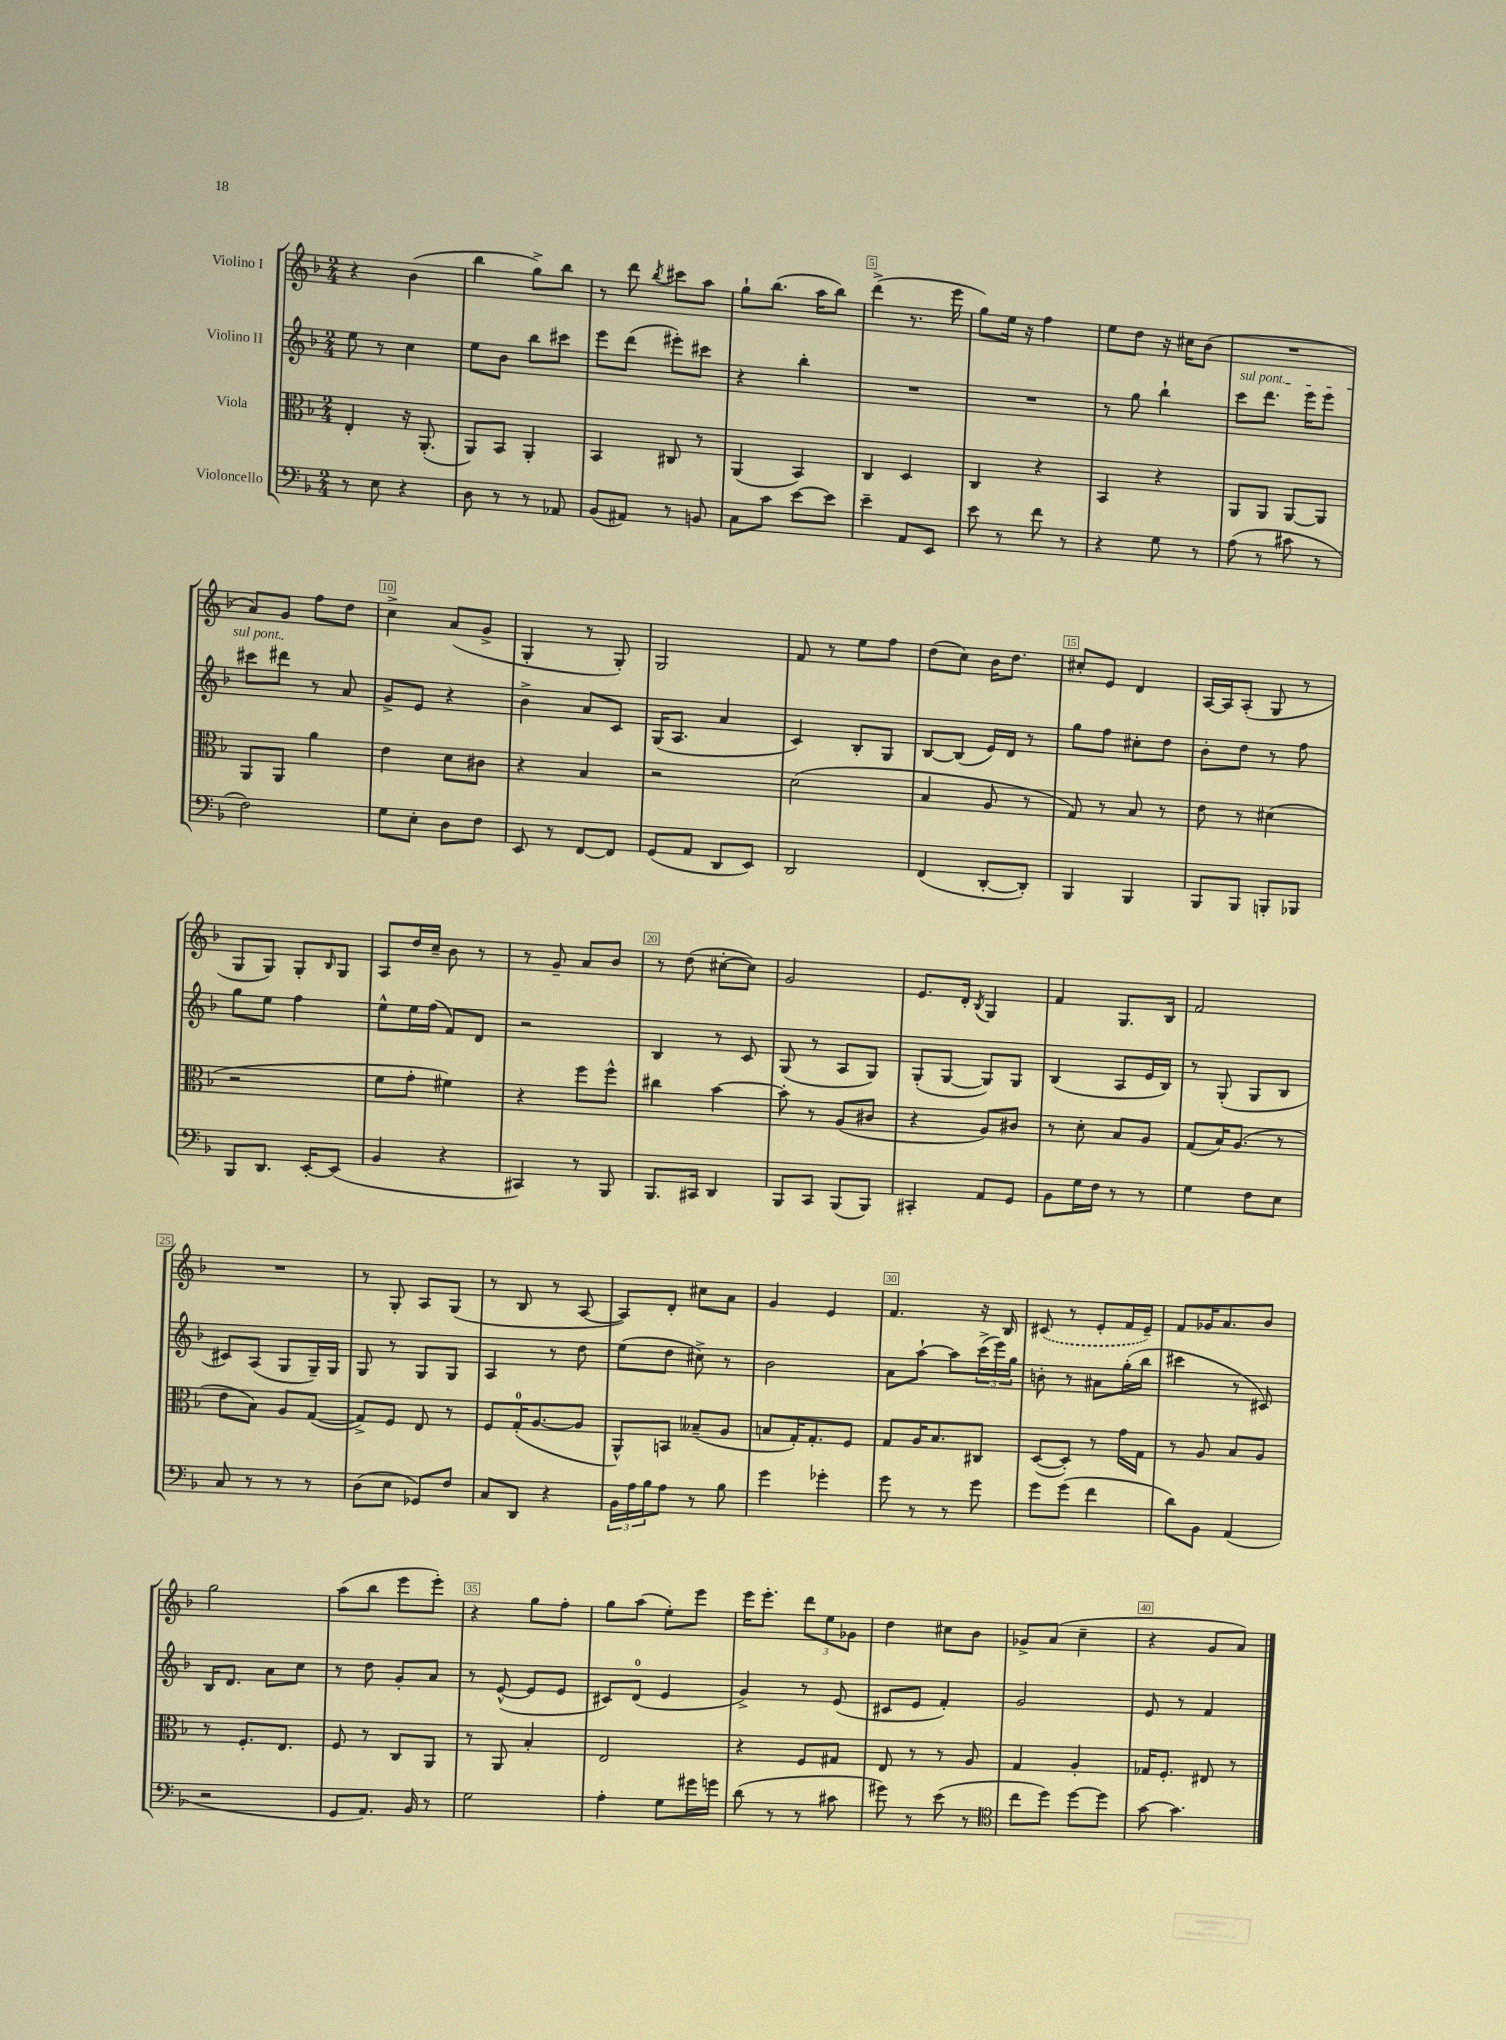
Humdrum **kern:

**kern	**kern	**kern	**kern
*part4	*part3	*part2	*part1
*staff4	*staff3	*staff2	*staff1
*I"Violoncello	*I"Viola	*I"Violino II	*I"Violino I
*clefF4	*clefC3	*clefG2	*clefG2
*k[b-]	*k[b-]	*k[b-]	*k[b-]
*M2/4	*M2/4	*M2/4	*M2/4
=1	=1	=1	=1
8r	4E'/	8ee\	4r
8E\	.	8r	.
4r	16r	4cc\	(4b-\
.	(8.AA'/	.	.
=2	=2	=2	=2
8D\	8AA/L)	8ee\L	4bb-\
8r	8BB-/J	8b-\J	.
8r	4AA'/	8bb-\L	8gg^\L)
8AA-X/	.	8ccc#X\J	8bb-\J
=3	=3	=3	=3
(8BB-/L	4BB-/	8eee\L	8r
8AA#X/J)	.	(8ddd\J	8ddd\
.	.	.	8qbb-/
8r	8C#X/	8eee#X'\L)	8ccc#X\L
8BBn/	8r	8ccc#X\J	8aa\J
=4	=4	=4	=4
8C\L	(4AA/	4r	8gg`\L
8c\J	.	.	(8.bb-\J
[8e\L	4BB-/)	4bb-'\	.
.	.	.	16aa\KL
8e\J]	.	.	8bb-\J)
=5	=5	=5	=5
4e~\	4C/	2r	(4ddd^\
8AA/L	4D/	.	8.r
8EE/J	.	.	.
.	.	.	16eee\
=6	=6	=6	=6
8e\	4C/	2r	8gg\L)
8r	.	.	16ee\Jk
.	.	.	16r
8f\	4r	.	4ff\
8r	.	.	.
=7	=7	=7	=7
4r	4BB-/	8r	8ee\L
.	.	8gg\	8dd\J
8G\	4r	4bb-`\	16r
.	.	.	16cc#X\KL
8r	.	.	(8b-\J
=8	=8	=8	=8
!	!	!LO:TX:a:i:t=sul pont.	!
(8A\	8AA/L	8ccc\L	2r
8r	8AA/J	8.ddd\J	.
8c#X\	[8AA/L	.	.
.	.	16eee\KL	.
8r	8AA/J]	8eee\J	.
!!LO:LB:g=z
=9	=9	=9	=9
2F\)	8AA/L	8ccc#X\L	8a/L)
.	8AA/J	8ddd#X\J	8g/J
.	4a\	8r	8ff\L
.	.	8a/	8dd\J
=10	=10	=10	=10
8G\L	4e\	8g^/L	4cc^\
8E'\J	.	8e/J	.
8D\L	8d\L	4r	(8a/L
8F\J	8c#X\J	.	8g^/J
=11	=11	=11	=11
8EE/	4r	4b-^\	4G'/
8r	.	.	.
[8FF/L	4B-/	8a/L	8r
8FF/J]	.	8c/J	8G'/)
=12	=12	=12	=12
(8GG/L	2r	(16G/KL	2G/
.	.	8.A/J	.
8AA/J	.	.	.
8DD/L	.	4a/	.
8EE/J)	.	.	.
=13	=13	=13	=13
2DD/	(2d\	4c/)	8f/
.	.	.	8r
.	.	8B-'/L	8ee\L
.	.	8G/J	8ff\J
=14	=14	=14	=14
(4FF/	4B-/	[8B-/L	(8dd\L
.	.	(8B-/J]	8cc\J)
[8DD'/L	8A/	16e/LL)	16b-\KL
.	.	16d/JJ	8.dd\J
8DD'/J])	8r	8r	.
=15	=15	=15	=15
4BBB-/	8G/)	8gg\L	8cc#X'/L
.	8r	8ff\J	8e/J
4BBB-/	8B-/	8cc#X'\L	4d/
.	8r	8dd\J	.
=16	=16	=16	=16
8BBB-/L	8e\	8b-'\L	[16A/LL
.	.	.	16A/J]
8BBB-/J	8r	8dd\J	(8A'/J
8BBBn'/L	(4d#X\	8r	8G/
8BBB-X/J	.	8ff\	8r
!!LO:LB:g=z
=17	=17	=17	=17
8BBB-/L	2r	8gg\L	8G/L
8.DD/J	.	8ee\J	8G/J)
.	.	4ff\	8G'/L
[16EE'/KL	.	.	.
.	.	.	16qqB-/
(8EE/J]	.	.	8G/J
=18	=18	=18	=18
4BB-/	8f\L	8ee^^\L	8A/L
.	8g'\J	16ee\L	16dd/L
.	.	(16ff\JJ	16cc~/JJ
4r	4f#X\)	8f/L)	8b-\
.	.	8d/J	8r
=19	=19	=19	=19
4CC#X/)	4r	2r	8r
.	.	.	8g~/
8r	8ff\L	.	8a/L
8BBB-/	8ff^^\J	.	8b-/J
=20	=20	=20	=20
8.BBB-/L	4cc#X\	4B-/	8r
.	.	.	(8dd\
16CC#X/Jk	.	.	.
4DD/	[4b-\	8r	[8cc#X'\L
.	.	8c/	8cc#\J])
=21	=21	=21	=21
8BBB-/L	8b-'\]	(8G/	2g/
8CC/J	8r	8r	.
(8BBB-/L	(8A/L	8A/L	.
8BBB-/J)	8c#X/J	8G/J)	.
=22	=22	=22	=22
4CC#X'/	4r	(8G'/L	8.e/L
.	.	[8G/J	.
.	.	.	16d'/Jk
.	.	.	8qB-/
8AA/L	8A/L)	8G/L])	4G/
8GG/J	8c#X/J	8G/J	.
=23	=23	=23	=23
8BB-\L	8r	(4B-/	4f/
16G\L	8d'\	.	.
16F\JJ	.	.	.
8r	8B-/L	8A/L	8.G/L
8r	8A/J	16e/L	.
.	.	16B-/JJ)	16B-/Jk
=24	=24	=24	=24
4G\	(8G/L	8r	2f/
.	16B-/K)	(8G'/	.
.	(8.A/J	.	.
8F\L	.	8G/L	.
8E\J	8r	8B-/J	.
!!LO:LB:g=z
=25	=25	=25	=25
8C/	8e\L	8c#X/L)	2r
8r	8B-\J)	(8A/J	.
8r	8A/L	8G/L	.
8r	([8G/J	16G~/L)	.
.	.	16G/JJ	.
=26	=26	=26	=26
(8D\L	8G^/L])	8G/	8r
8E\J	8F/J	8r	8G'/
8GG-X/L)	8E/	8G/L	8A/L
8F/J	8r	8G/J	(8G/J
=27	=27	=27	=27
8C/L	8F/L	4A/	8r
8DD/J	(16G'/K	.	8B-/
.	[8.A/	.	.
4r	.	8r	8r
.	8A/J]	8dd\	[8A/
=28	=28	=28	=28
24BB-\LL	8AA^^/L)	(8ee\L	8A/L])
24A\	.	.	.
24B-\J	.	.	.
8A\J	8BBn/J	8dd\J	8d'/J
8r	(8B--X~/L	8cc#X^\)	8cc#X\L
8B-\	8A/J	8r	8a\J
=29	=29	=29	=29
4g\	8Bn/L	2b-\	4g/
.	16G'/K)	.	.
.	8.G'/	.	.
4g-X'\	.	.	4e/
.	8F/J	.	.
=30	=30	=30	=30
8g\	8G/L	8a\L	4.f/
8r	16A/K	[8aa`\J	.
.	8.B-/	.	.
8r	.	8aa\L]	.
8g\	8C#X/J	(24ccc^\L	16r
.	.	24eee\)	.
.	.	.	16B-/
.	.	24gg\JJ	.
=31	=31	=31	=31
8g\L	([8D/L	8bn'\	(8c#X/
(8g\J	8D'/J])	8r	8r
4f\	8r	8a#X\L	8e'/L
.	16g\LL	(16gg'\L	16f/L
.	16G\JJ	16bb-\JJ	16e~/JJ)
=32	=32	=32	=32
8d\L)	8r	4ccc#X\	8f/L
8BB-\J	8A/	.	16g-X/K
.	.	.	8.a/
(4AA/	8B-/L	8r	.
.	8A/J	8c#X/)	8b-/J
!!LO:LB:g=z
=33	=33	=33	=33
2r	8r	16B-/KL	2gg\
.	.	8.d/J	.
.	8.F'/L	.	.
.	.	8a\L	.
.	8.E/J	.	.
.	.	8cc\J	.
=34	=34	=34	=34
8GG/L	8F/	8r	(8aa\L
8.AA/J)	8r	8dd\	8bb-\J
.	8C/L	8g'/L	8eee\L
16BB-/	.	.	.
8r	8AA/J	8a/J	8eee'\J)
=35	=35	=35	=35
2G\	8r	8r	4r
.	8AA/	([8e^^/	.
.	4B-'/	8e/L]	8gg\L
.	.	8e/J	8ff'\J
=36	=36	=36	=36
4A'\	2E/	8c#X/L)	8gg\L
.	.	(8d/J	(8aa\J
8G\L	.	4e/	8ee'\L)
16g#X\L	.	.	8eee\J
16gn\JJ	.	.	.
=37	=37	=37	=37
(8d\	4r	4g^/)	16eee\KL
.	.	.	8.eee'\J
8r	.	.	.
8r	8F/L	8r	12ddd\L
.	.	.	12ee\
8c#X\	8G#X/J	(8e/	.
.	.	.	12g-X\J
=38	=38	=38	=38
8g#X\)	8E/	8c#X/L	4dd\
8r	8r	8e/J	.
(8e\	8r	4f'/)	8cc#X\L
8r	8A/	.	8b-\J
=39	=39	=39	=39
*clefC4	*	*	*
8cc\L	4G/	2g/	8g-X^/L
8dd\J)	.	.	(8a/J
[8dd\L	4A'/	.	4cc~\
8dd\J]	.	.	.
=40	=40	=40	=40
[8g\	16G-X/KL	8e/	4r
.	8.F'/J	.	.
4.g\]	.	8r	.
.	8E#X/	4f/	8g/L
.	8r	.	8a/J)
==	==	==	==
*-	*-	*-	*-
